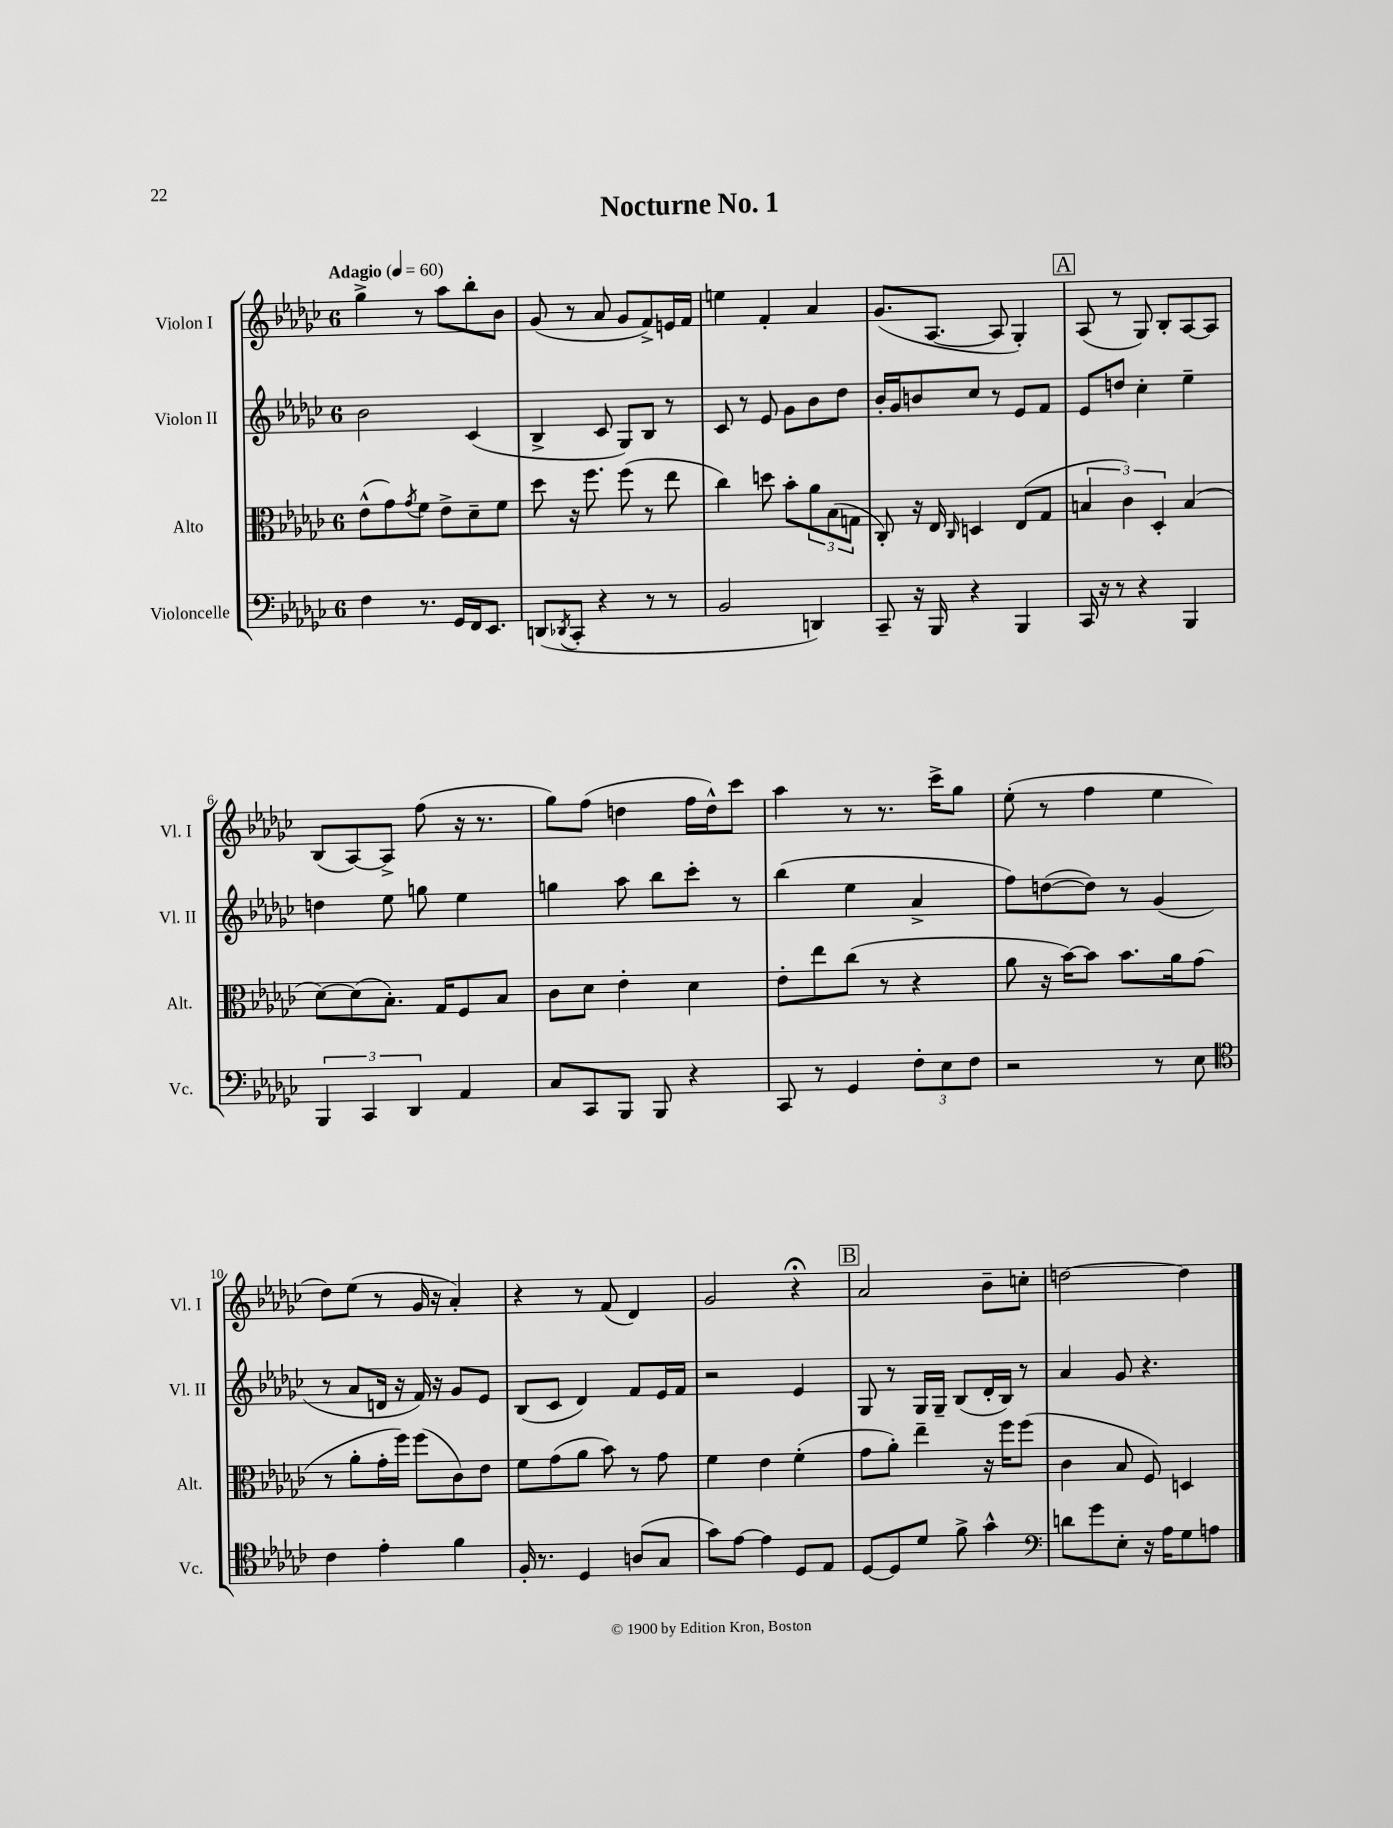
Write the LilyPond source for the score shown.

\header { title = "Nocturne No. 1" }
<<
\new StaffGroup <<
\new Staff = "s0" \with { instrumentName = "Violon I" shortInstrumentName = "Vl. I" } {
    \clef treble \key ges \major \once \override Staff.TimeSignature.style = #'single-digit \time 6/8 \tempo "Adagio" 4 = 60
    ges''4-> r8 aes''8 bes''8-. bes'8 |
    ges'8( r8 aes'8 ges'8 f'8->) e'16 f'16 |
    e''4 f'4-. aes'4 |
    ges'8.( aes8.~ aes8 ges4-.) |
    \mark \markup { \box "A" } aes8( r8 ges8) bes8-. aes8~ aes8 |
    bes8( aes8~) aes8-> f''8( r16 r8. |
    ges''8) f''8( d''4 f''16 d''16-^) ces'''8 |
    aes''4 r8 r8. ces'''16-> ges''8 |
    ees''8-.( r8 f''4 ees''4 |
    des''8) ees''8( r8 ges'16 r16 aes'4-.) |
    r4 r8 f'8( des'4) |
    ges'2 r4\fermata |
    \mark \markup { \box "B" } aes'2 bes'8-- c''8-. |
    d''2~ d''4 \bar "|." |
}
\new Staff = "s1" \with { instrumentName = "Violon II" shortInstrumentName = "Vl. II" } {
    \clef treble \key ges \major \once \override Staff.TimeSignature.style = #'single-digit \time 6/8
    bes'2 ces'4( |
    bes4-> ces'8 ges8) bes8 r8 |
    ces'8 r8 ees'8 ges'8 bes'8 des''8 |
    bes'16-. ges'16 b'8 ces''8 r8 ees'8 f'8 |
    \mark \markup { \box "A" } ees'8 d''8 ces''4-. ees''4-- |
    d''4 ees''8 g''8 ees''4 |
    g''4 aes''8 bes''8 ces'''8-. r8 |
    bes''4( ees''4 aes'4-> |
    f''8) d''8~( d''8) r8 ges'4( |
    r8 aes'8 d'16 r16 f'16) r16 ges'8 ees'8 |
    bes8( ces'8 des'4) f'8 ees'16 f'16 |
    r2 ees'4 |
    \mark \markup { \box "B" } ges8 r8 ges16 ges16-- bes8( des'16-. bes16) r8 |
    aes'4 ges'8 r4. \bar "|." |
}
\new Staff = "s2" \with { instrumentName = "Alto" shortInstrumentName = "Alt." } {
    \clef alto \key ges \major \once \override Staff.TimeSignature.style = #'single-digit \time 6/8
    ees'8-^( ges'8) \acciaccatura { ges'8 } f'8 ees'8-> des'8-- f'8 |
    des''8 r16 f''8. f''8( r8 ees''8 |
    ces''4) d''8 bes'8-. \tuplet 3/2 { aes'8 bes8( g8 } |
    ces8-.) r16 ees16 \grace { ces16 } d4 ees8( ges8 |
    \mark \markup { \box "A" } \tuplet 3/2 { b4 ces'4) des4-. } b4( |
    des'8~) des'8( bes8.-.) ges16 f8 bes8 |
    ces'8 des'8 ees'4-. des'4 |
    ees'8-. ees''8 ces''8( r8 r4 |
    aes'8 r16 bes'16~) bes'8 bes'8. aes'16 ges'8( |
    r8 aes'8-. ges'16-. f''16) f''8( ces'8) ees'8 |
    f'8 ges'8( aes'8 bes'8) r8 ges'8 |
    f'4 ees'4 f'4-.( |
    \mark \markup { \box "B" } ges'8 aes'8-.) ees''4-- r16 f''16 f''8( |
    ces'4 bes8 f8) d4 \bar "|." |
}
\new Staff = "s3" \with { instrumentName = "Violoncelle" shortInstrumentName = "Vc." } {
    \clef bass \key ges \major \once \override Staff.TimeSignature.style = #'single-digit \time 6/8
    f4 r8. ges,16 f,16 ees,8. |
    d,8( \acciaccatura { des,8 } ces,8-. r4 r8 r8 |
    bes,2 d,4) |
    ces,8-- r16 bes,,16 r4 bes,,4 |
    \mark \markup { \box "A" } ces,16 r16 r8 r4 bes,,4 |
    \tuplet 3/2 { bes,,4 ces,4 des,4 } aes,4 |
    ces8 ces,8 bes,,8 bes,,8 r4 |
    ces,8 r8 ges,4 \tuplet 3/2 { f8-. ees8 f8 } |
    r2 r8 ees8 |
    \clef tenor ces'4 ees'4-. f'4 |
    f16-. r8. des4 a8( ges8 |
    ges'8) ees'8~ ees'4 des8 ees8 |
    \mark \markup { \box "B" } des8~ des8 des'8 f'8-> ges'4-^ |
    \clef bass d'8 ges'8 ees8-. r16 aes16 ges8 a8 \bar "|." |
}
>>
>>
